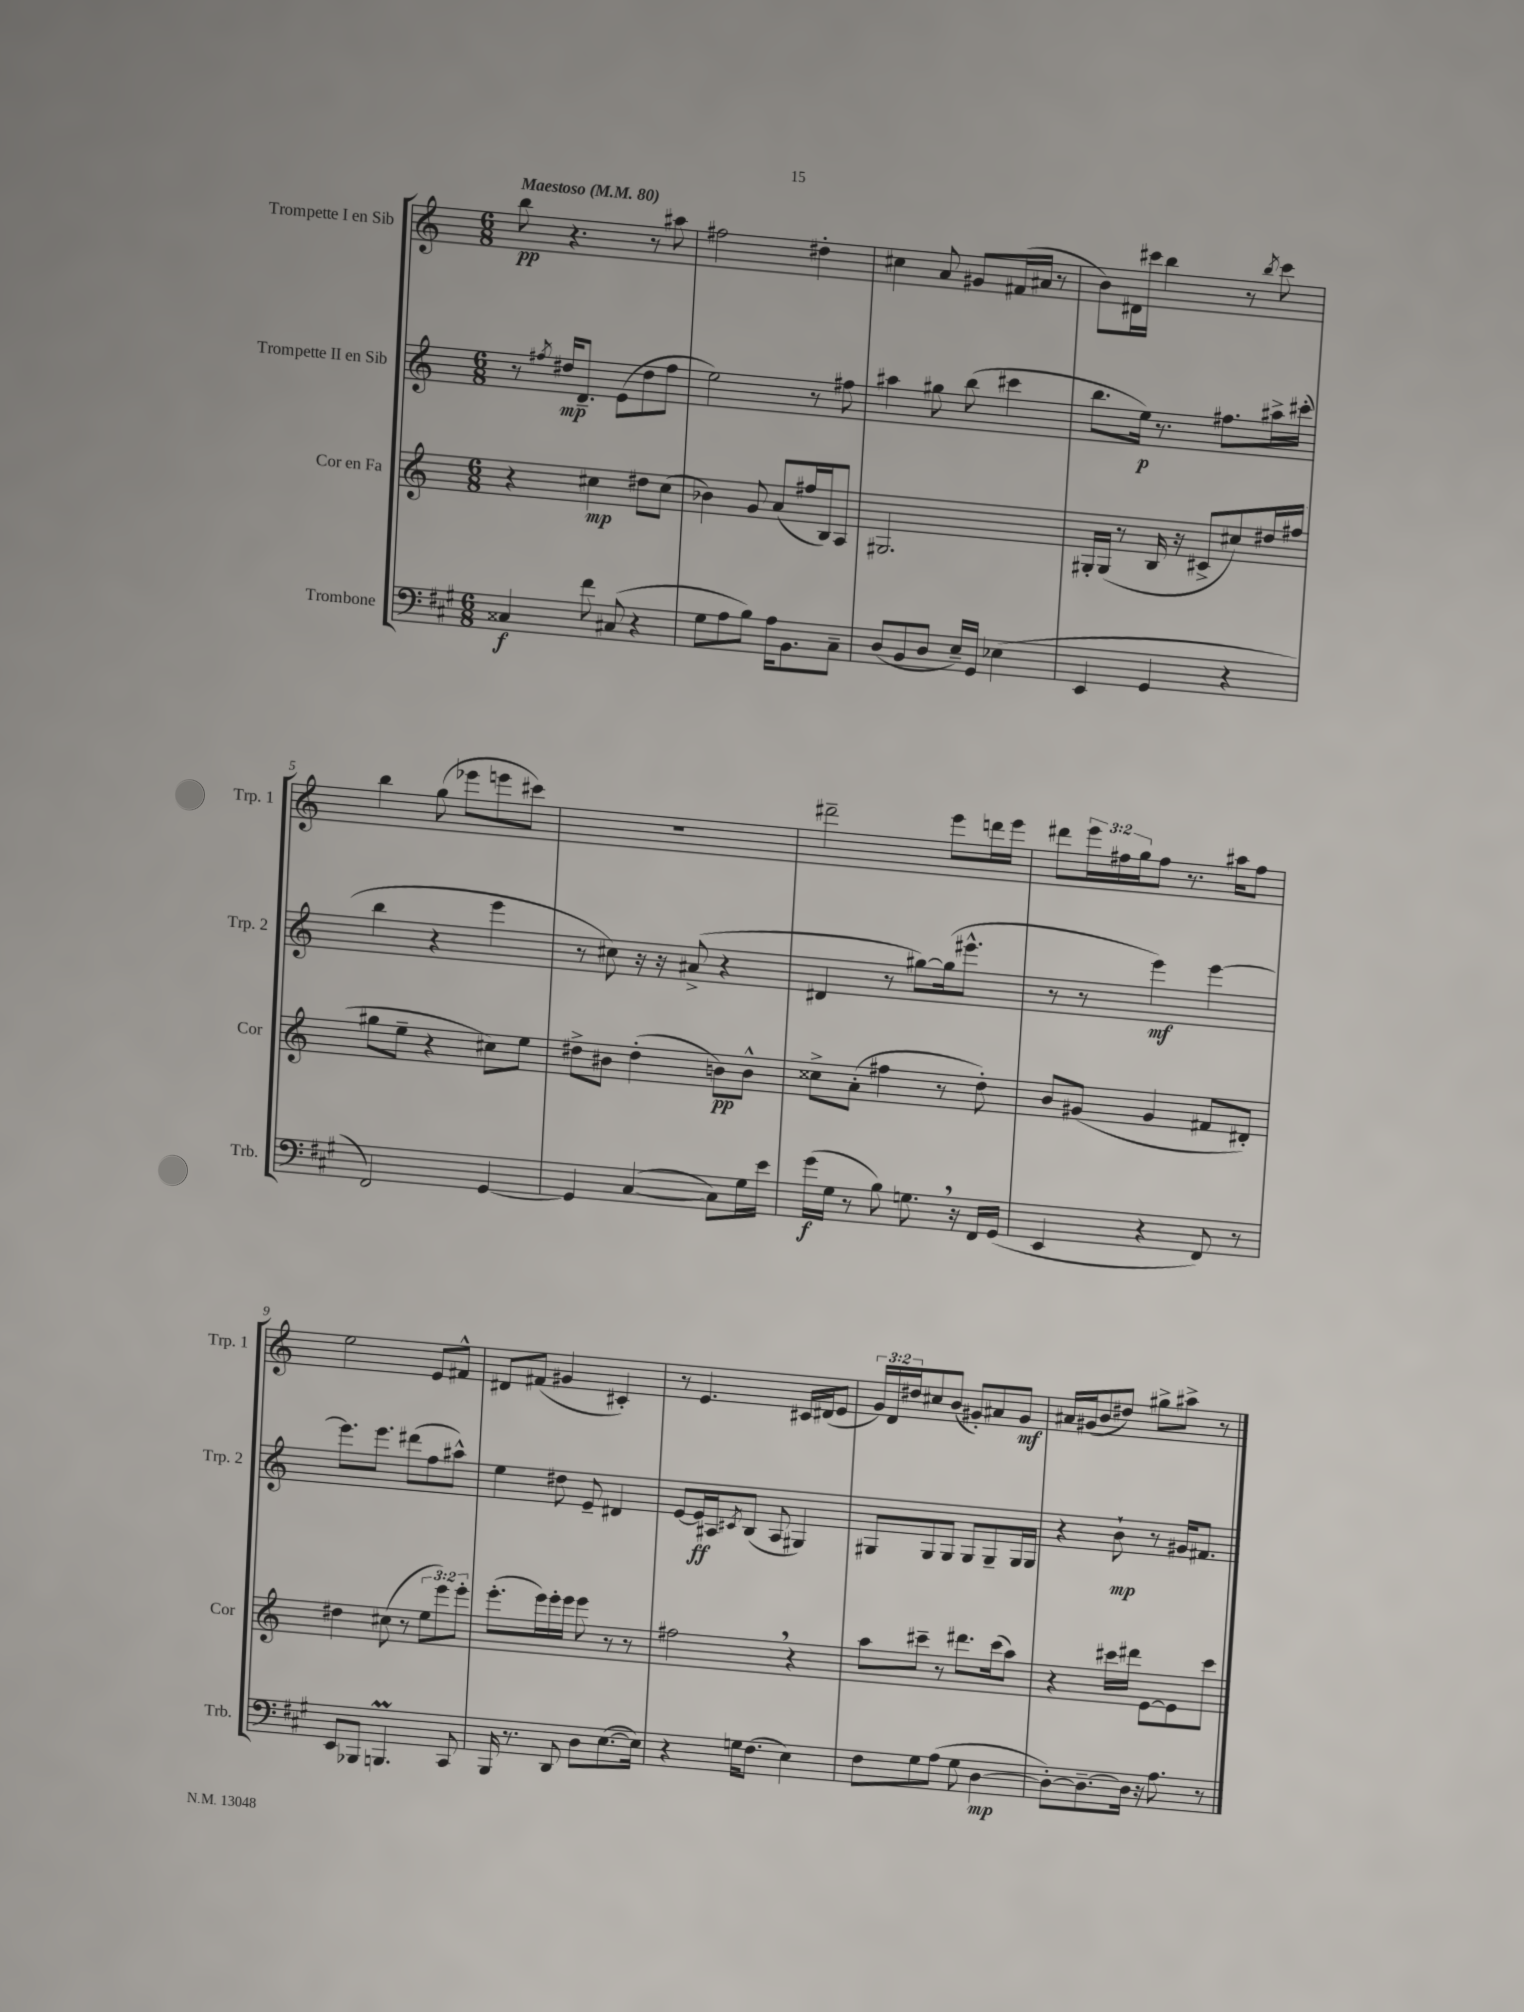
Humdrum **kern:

**kern	**kern	**kern	**kern
*staff4	*staff3	*staff2	*staff1
*clefF4	*clefG2	*clefG2	*clefG2
*k[f#c#g#]	*k[]	*k[]	*k[]
*M6/8	*M6/8	*M6/8	*M6/8
*MM80	*MM80	*MM80	*MM80
4C##/	4r	8r	8bb\
.	.	8qff#/	.
.	.	16dd#/LK	4.r
.	.	8.d~/J	.
8f#\	4cc#\	.	.
(8C#/	.	(8e\L	.
4r	8dd#\L	8dd#\	8r
.	(8cc#\J	8ff#\J	8aa#\
=	=	=	=
8G#\L	4b-\)	2ee\)	2ff#\
8A\	.	.	.
8B\J)	8g/	.	.
16A\LK	(8a/L	.	.
8.BB\	.	.	.
.	16ff#/L	8r	4dd#'\
.	16B/J)	.	.
8C#~\J	8A/J	8ff#\	.
=	=	=	=
(8D/L	2.G#/	4aa#\	4cc#\
8BB/	.	.	.
8D/J	.	8gg#\	8a/
16E~/LL)	.	(8bb\	8g#/L
16GG#/JJ	.	.	.
(4E-\	.	4ccc#\	(16f#/L
.	.	.	16a#/JJ
.	.	.	8r
=	=	=	=
4EE/	16G#'/LL	8.bb\L	8b\L)
.	(16G#/JJ	.	.
.	8r	.	16d#\L
.	.	16ee\Jk)	16ccc#\JJ
4GG#/	16B/	8.r	4bb\
.	16r	.	.
.	8c#^/L	.	.
.	.	8.ff#\L	.
4r	8cc#/)	.	8r
.	.	.	8qbb/
.	16dd#/L	16aa#^\L	8ccc#\
.	(16ff#/JJ	(16ccc#'\JJ	.
=	=	=	=
2FF#/)	8gg#\L	4bb\	4bb\
.	8ee~\J	.	.
.	4r	4r	(8gg\
.	.	.	8eee-\L
[4GG#/	8cc#\L)	4eee\	8eee\
.	8ee\J	.	8ccc#\J)
=	=	=	=
4GG#/]	8dd#^\L	8r	2.r
.	8b#\J	8cc#\)	.
([4C#/	(4dd#'\	16r	.
.	.	16r	.
.	.	(8a#^/	.
8C#\]L)	8b\L)	4r	.
16G#\L	8b^^\J	.	.
16e\JJ	.	.	.
=	=	=	=
(16g#\LL	8cc##^\L	4d#/	2ddd#~\
16G#\JJ	.	.	.
8r	(8a'\J	.	.
8B\)	4ff#\	8r	.
8.G\	.	[8gg#\L)	.
.	8r	(16gg#\]k	8eee\L
16r	.	8.eee#^^\J	.
16FF#/LL	8dd'\)	.	16ddd\L
(16GG#/JJ	.	.	16eee\JJ
=	=	=	=
4EE/	8b/L	8r	8ddd#\L
.	(8g#/J	8r	24eee\L
.	.	.	24ff#\
.	.	.	24gg\J
4r	4g#/	4eee\)	8ff#\J
.	.	.	8.r
8FF#/)	8f#/L	[4eee\	.
.	.	.	16aa#\LK
8r	8d#'/J)	.	8ff#\J
=	=	=	=
8EE/L	4dd#\	8.eee\]L	2ee\
8BBB-/J	.	.	.
.	.	8.eee\J	.
4.BBB/	(8cc#\	.	.
.	8r	(8ddd#\L	.
.	12ee\L	8ff\	8e/L
.	12eee\)	.	.
8CC#/	.	8aa#^^\J)	8f#^^/J
.	12eee'\J	.	.
=	=	=	=
16BBB/	(8.eee'\L	4ee\	8d#/L
8.r	.	.	.
.	.	.	(8f#/J
.	16eee\L)	.	.
8DD/	16eee'\	8dd#\	4g#/
.	16eee\JJ	.	.
8D\L	8eee\	8e~/	.
([8.E\	8r	4d#/	4c#'/)
.	8r	.	.
16E\]Jk)	.	.	.
=	=	=	=
4r	2ff#\	[8e/L	8r
.	.	16e/]L	4.e/
.	.	16A#/J	.
.	.	8qc#/	.
16G\LK	.	(8B/J	.
(8.F#\J	.	.	.
.	.	8A#/	.
4E\)	4r	4G#/)	16c#/LL
.	.	.	(16d#/J
.	.	.	8e/J
=	=	=	=
8F#\L	8aa\L	8G#/L	24g/LL)
.	.	.	24d/
.	.	.	24dd#/J
8G#\	8ccc#~\J	8G#/	8cc#/
(8A\J	8r	8G#/J	(8b/J
8G#\	8.ddd#\L	8G#/L	8g#'/L)
[4D\	.	8G#~/	8a#/
.	(16ccc#\k	.	.
.	8aa\J)	16G#/L	8g#/J
.	.	16G#/JJ	.
=	=	=	=
8D'\_L)	4r	4r	16a#/LL
.	.	.	(16g#/J
8.D~\_	.	.	8b/
.	16ccc#\LL	8b`\	8dd#/J)
16D\]Jk	16ddd#\JJ	.	.
16r	[8e\L	8r	8gg#^\L
8.A\	.	.	.
.	8e\]	16g#/LK	8aa#^\J
.	.	8.f#/J	.
8r	8ccc#\J	.	8r
==	==	==	==
*-	*-	*-	*-
